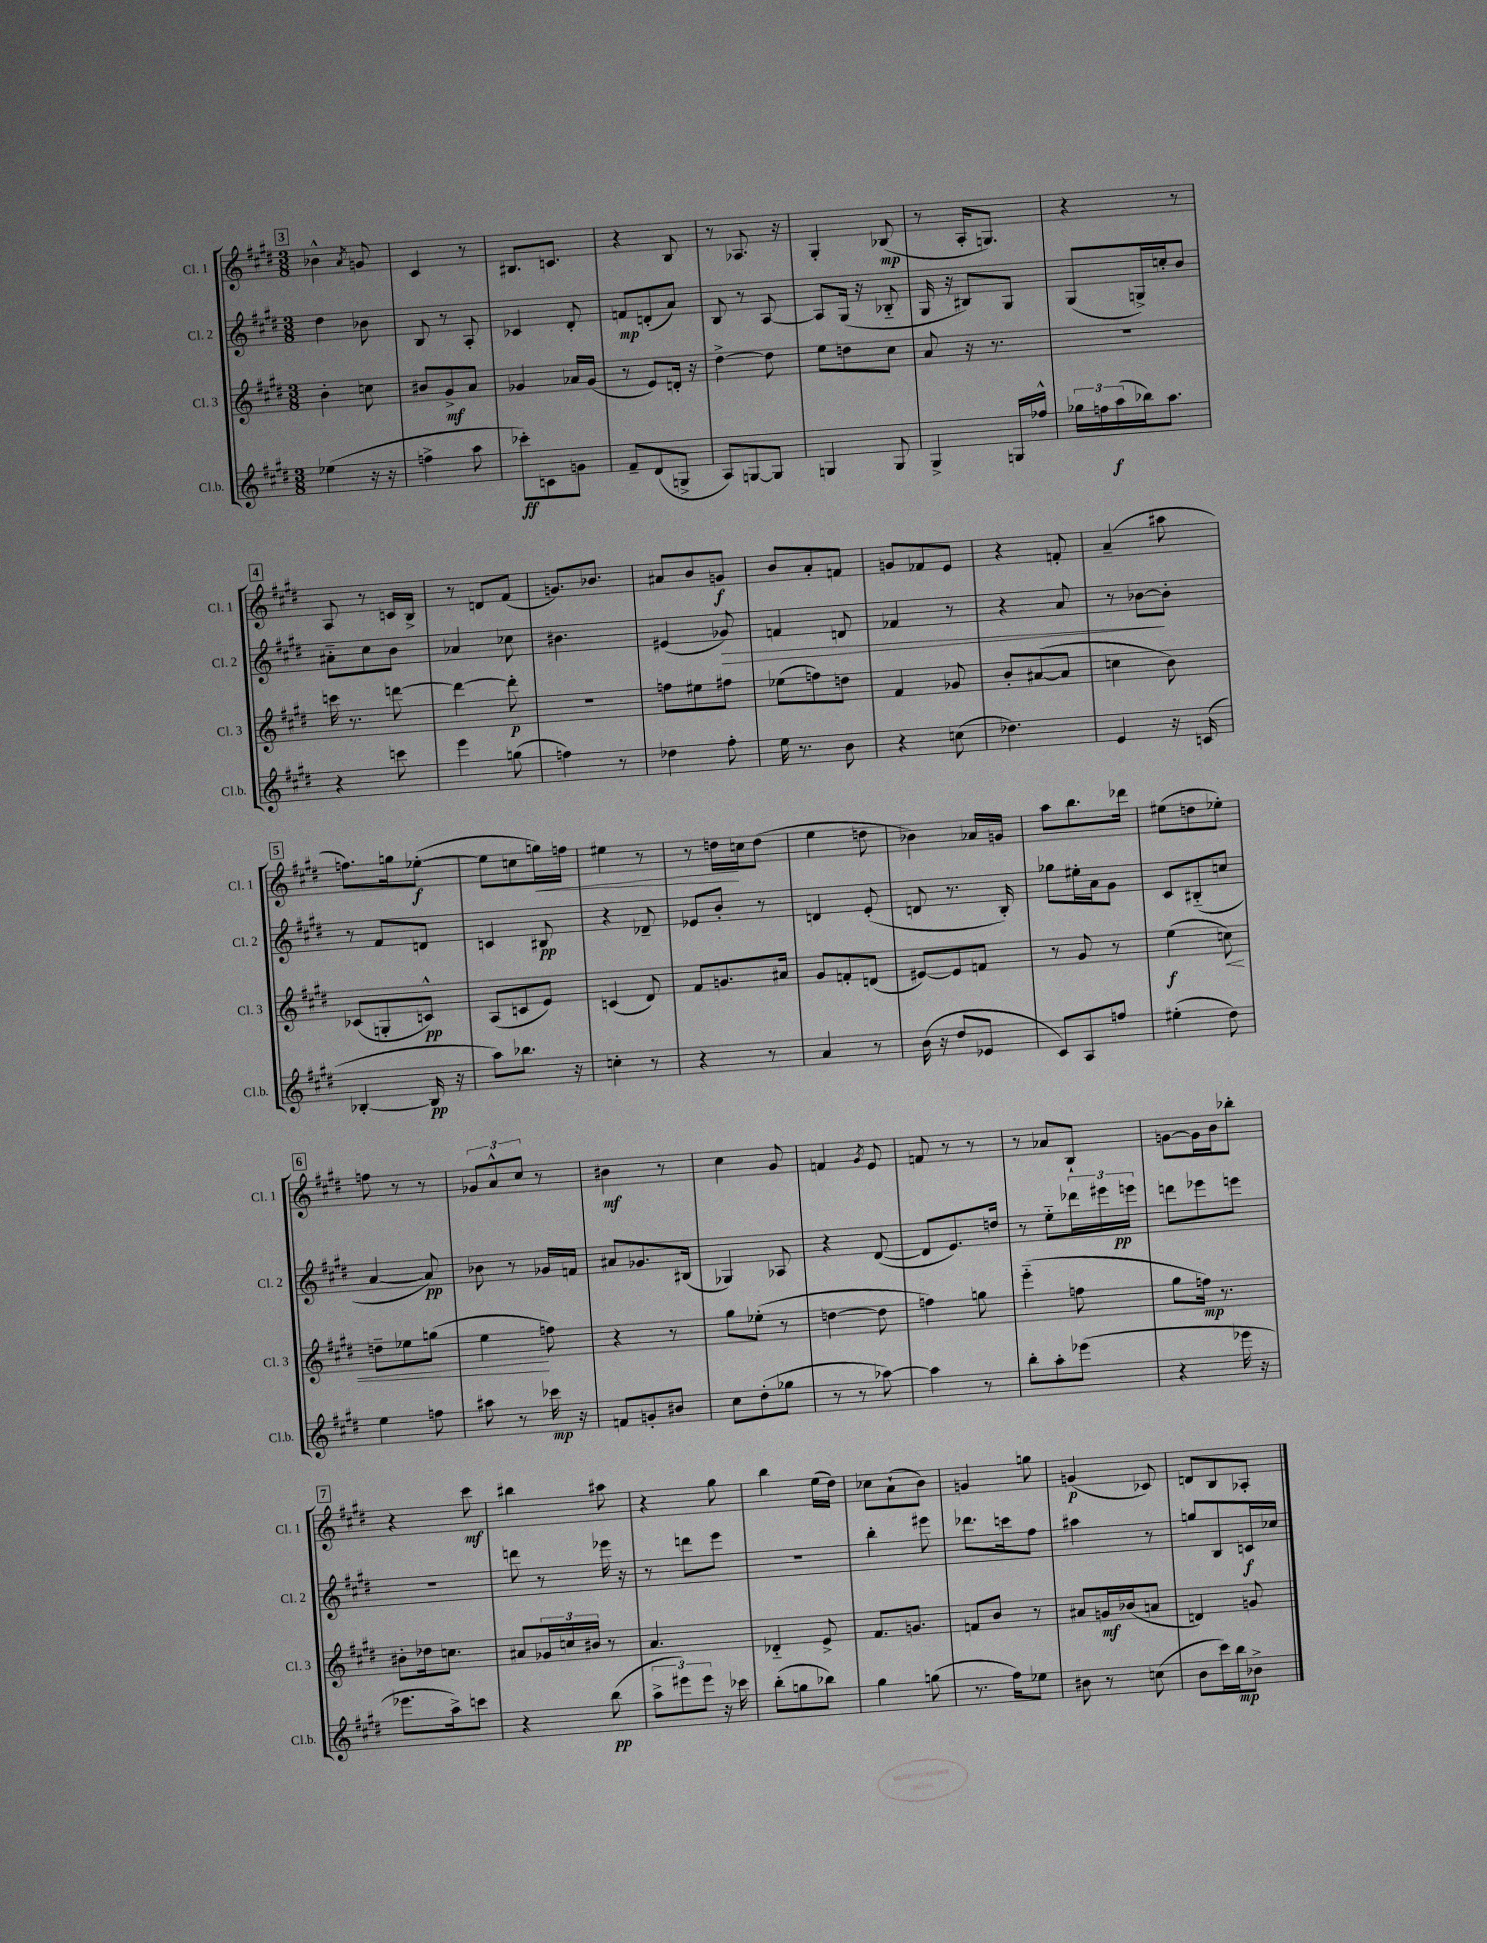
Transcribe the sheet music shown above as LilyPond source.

<<
\new StaffGroup <<
\new Staff = "s0" \with { instrumentName = "Cl. 1" shortInstrumentName = "Cl. 1" } {
    \clef treble \key e \major \numericTimeSignature \time 3/8
    \mark \markup { \box "3" } bes'4-^ \acciaccatura { a'8 } g'8 |
    cis'4 r8 |
    bis8. c'8. |
    r4 b8 |
    r8 aes8. r16 |
    gis4-. bes8\mp( |
    r8 a16-. g8.) |
    r4 r8 |
    \mark \markup { \box "4" } a8 r8 c'16 b16-> |
    r8 d'8 fis'8( |
    g'8.) bes'8. |
    ais'8 b'8 g'8\f |
    b'8 a'8-. f'8 |
    g'8 fes'8 e'8 |
    r4 f'8-. |
    a'4--( ais''8 |
    \mark \markup { \box "5" } f''8.) g''16 ees''8~-.\f( |
    ees''8 c''8 g''16\<) f''16 |
    eis''4 r8 |
    r8 d''16\! c''16 d''8( |
    e''4 d''8 |
    bes'4) aes'16 g'16 |
    a''8 b''8. des'''16 |
    eis''8( d''8 ees''8-.) |
    \mark \markup { \box "6" } f''8 r8 r8 |
    \tuplet 3/2 { ges'8 a'8-^ cis''8 } r8 |
    bis'4\mf r8 |
    cis''4 gis'8 |
    f'4 \acciaccatura { gis'8 } e'8 |
    f'8 r8 r8 |
    r8 aes'8 b8-! |
    g'8~ g'16 b'16 bes''8-. |
    \mark \markup { \box "7" } r4 cis'''8\mf |
    bis''4 ais''8 |
    r4 gis''8 |
    b''4 e''16( dis''16) |
    ces''8 a'8-!( b'8) |
    g'4 g''8 |
    g'4\p( ces'8) |
    d'8 b8 aes8-. \bar "|." |
}
\new Staff = "s1" \with { instrumentName = "Cl. 2" shortInstrumentName = "Cl. 2" } {
    \clef treble \key e \major \numericTimeSignature \time 3/8
    \mark \markup { \box "3" } dis''4 bes'8 |
    b8 r8 a8-. |
    ces'4 dis'8-. |
    f'8\mp d'8-.( a'8) |
    b8 r8 a8~ |
    a8 gis16( r16 bes8-_ |
    gis16 r16 bis8) gis8 |
    gis8( g16->) c''16-. b'8 |
    \mark \markup { \box "4" } ais'8-_ cis''8 b'8 |
    aes'4 ces''8 |
    bis'4. |
    eis'4( ges'8\>) |
    f'4 d'8 |
    fes'4 r8 |
    r4 a'8 |
    r8 bes'8~\! bes'8-. |
    \mark \markup { \box "5" } r8 fis'8 d'8 |
    c'4 bis8\pp |
    r4 des'8-- |
    ees'8 b'8-. r8 |
    d'4 e'8-.( |
    d'8 r8. b16-.) |
    ges''8 eis''16-. a'16 gis'8 |
    cis'8 bis8-_( c''8 |
    \mark \markup { \box "6" } a'4~ a'8\pp) |
    bes'8 r8 ges'16 f'16 |
    ais'8 ges'8. bis16( |
    ges4) aes8 |
    r4 dis'8~( |
    dis'8 e'8.) d''16 |
    r8 e''8-_ \tuplet 3/2 { des'''16 eis'''16 e'''16\pp } |
    d'''8 ees'''8 e'''8 |
    \mark \markup { \box "7" } R4. |
    d'''8 r8 ees'''16 r16 |
    r8 d'''8 e'''8 |
    R4. |
    b''4-. eis'''8 |
    des'''8. c'''16 fis''8 |
    ais''4 r8 |
    g''8 b8 c'16\f ces''16 \bar "|." |
}
\new Staff = "s2" \with { instrumentName = "Cl. 3" shortInstrumentName = "Cl. 3" } {
    \clef treble \key e \major \numericTimeSignature \time 3/8
    \mark \markup { \box "3" } b'4-. c''8 |
    bis'8 gis'8->\mf a'8 |
    ges'4 aes'16 ges'16( |
    r8 e'8) d'16-. r16 |
    dis''4~-> dis''8 |
    e''8 d''8 cis''8 |
    a'8 r16 r8. |
    R4. |
    \mark \markup { \box "4" } c'''16 r8. d'''8~ |
    d'''4~ d'''8-.\p |
    R4. |
    f''8 eis''8 fis''8 |
    ees''8( f''8) d''8 |
    fis'4 ges'8 |
    b'8-. ais'8~( ais'8 |
    c''4 b'8) |
    \mark \markup { \box "5" } ces'8( g8-. c'8-^\pp) |
    a8( c'8 e'8) |
    c'4( dis'8) |
    fis'8 g'8. ais'16 |
    gis'8 f'8-. d'8( |
    eis'8~) eis'8 f'8 |
    r8 gis'8 r8 |
    e''4\f( c''8\<) |
    \mark \markup { \box "6" } d''8-- ees''8 g''8( |
    e''4\! f''8) |
    r4 r8 |
    gis''8 ees''8-.( r8 |
    d''4~ d''8 |
    f''4) g''8 |
    e'''4-_( f''8 |
    gis''8 f''16\mp) r8. |
    \mark \markup { \box "7" } bis'8-. des''16 c''8. |
    ais'8 \tuplet 3/2 { ges'16 c''16 bis'16 } r8 |
    a'4. |
    des'4-_ e'8-> |
    fis'8. g'8. |
    f'8 b'8 r8 |
    ais'8 g'16\mf bes'16( a'8 |
    d'4) g'8 \bar "|." |
}
\new Staff = "s3" \with { instrumentName = "Cl.b." shortInstrumentName = "Cl.b." } {
    \clef treble \key e \major \numericTimeSignature \time 3/8
    \mark \markup { \box "3" } ees''4( r16 r16 |
    f''4-> a''8 |
    ces'''8-.\ff) c'8 g'8 |
    fis'8-- dis'8( g8-> |
    a8) g8~ g8 |
    g4 g8 |
    gis4-> g16 fes''16-^ |
    \tuplet 3/2 { ges''16 f''16 a''16\f( } bes''16) a''8. |
    \mark \markup { \box "4" } r4 c'''8 |
    e'''4 g''8( |
    f''4) r8 |
    des''4 fis''8-. |
    e''16 r8. b'8 |
    r4 c''8( |
    des''4.) |
    e'4 r16 c'16( |
    \mark \markup { \box "5" } bes4~-. bes16\pp r16 |
    a''8) bes''8. r16 |
    c''4-. r8 |
    r4 r8 |
    a'4 r8 |
    b'16( r16 dis''8 ees'8 |
    cis'8) a8 f''8 |
    eis''4-.( dis''8) |
    \mark \markup { \box "6" } e''4 f''8 |
    ais''8 r8 ces'''16\mp r16 |
    f'8 g'8-. bis'8 |
    cis''8 dis''8-.( ges''8 |
    r8 r8 aes''8~) |
    aes''4 r8 |
    b''8-. a''8-. ees'''8( |
    r4 ees'''16 r16 |
    \mark \markup { \box "7" } ees'''8. a''16->) c'''8 |
    r4 b''8\pp( |
    \tuplet 3/2 { a''8-> eis'''8) eis'''8 } r16 ces'''16 |
    b''8-.( g''8 bes''8) |
    gis''4 g''8( |
    r8. fis''16) ees''8 |
    bis'8 r8 c''8( |
    b'8 cis'''16) b''16\mp bes'8-> \bar "|." |
}
>>
>>
